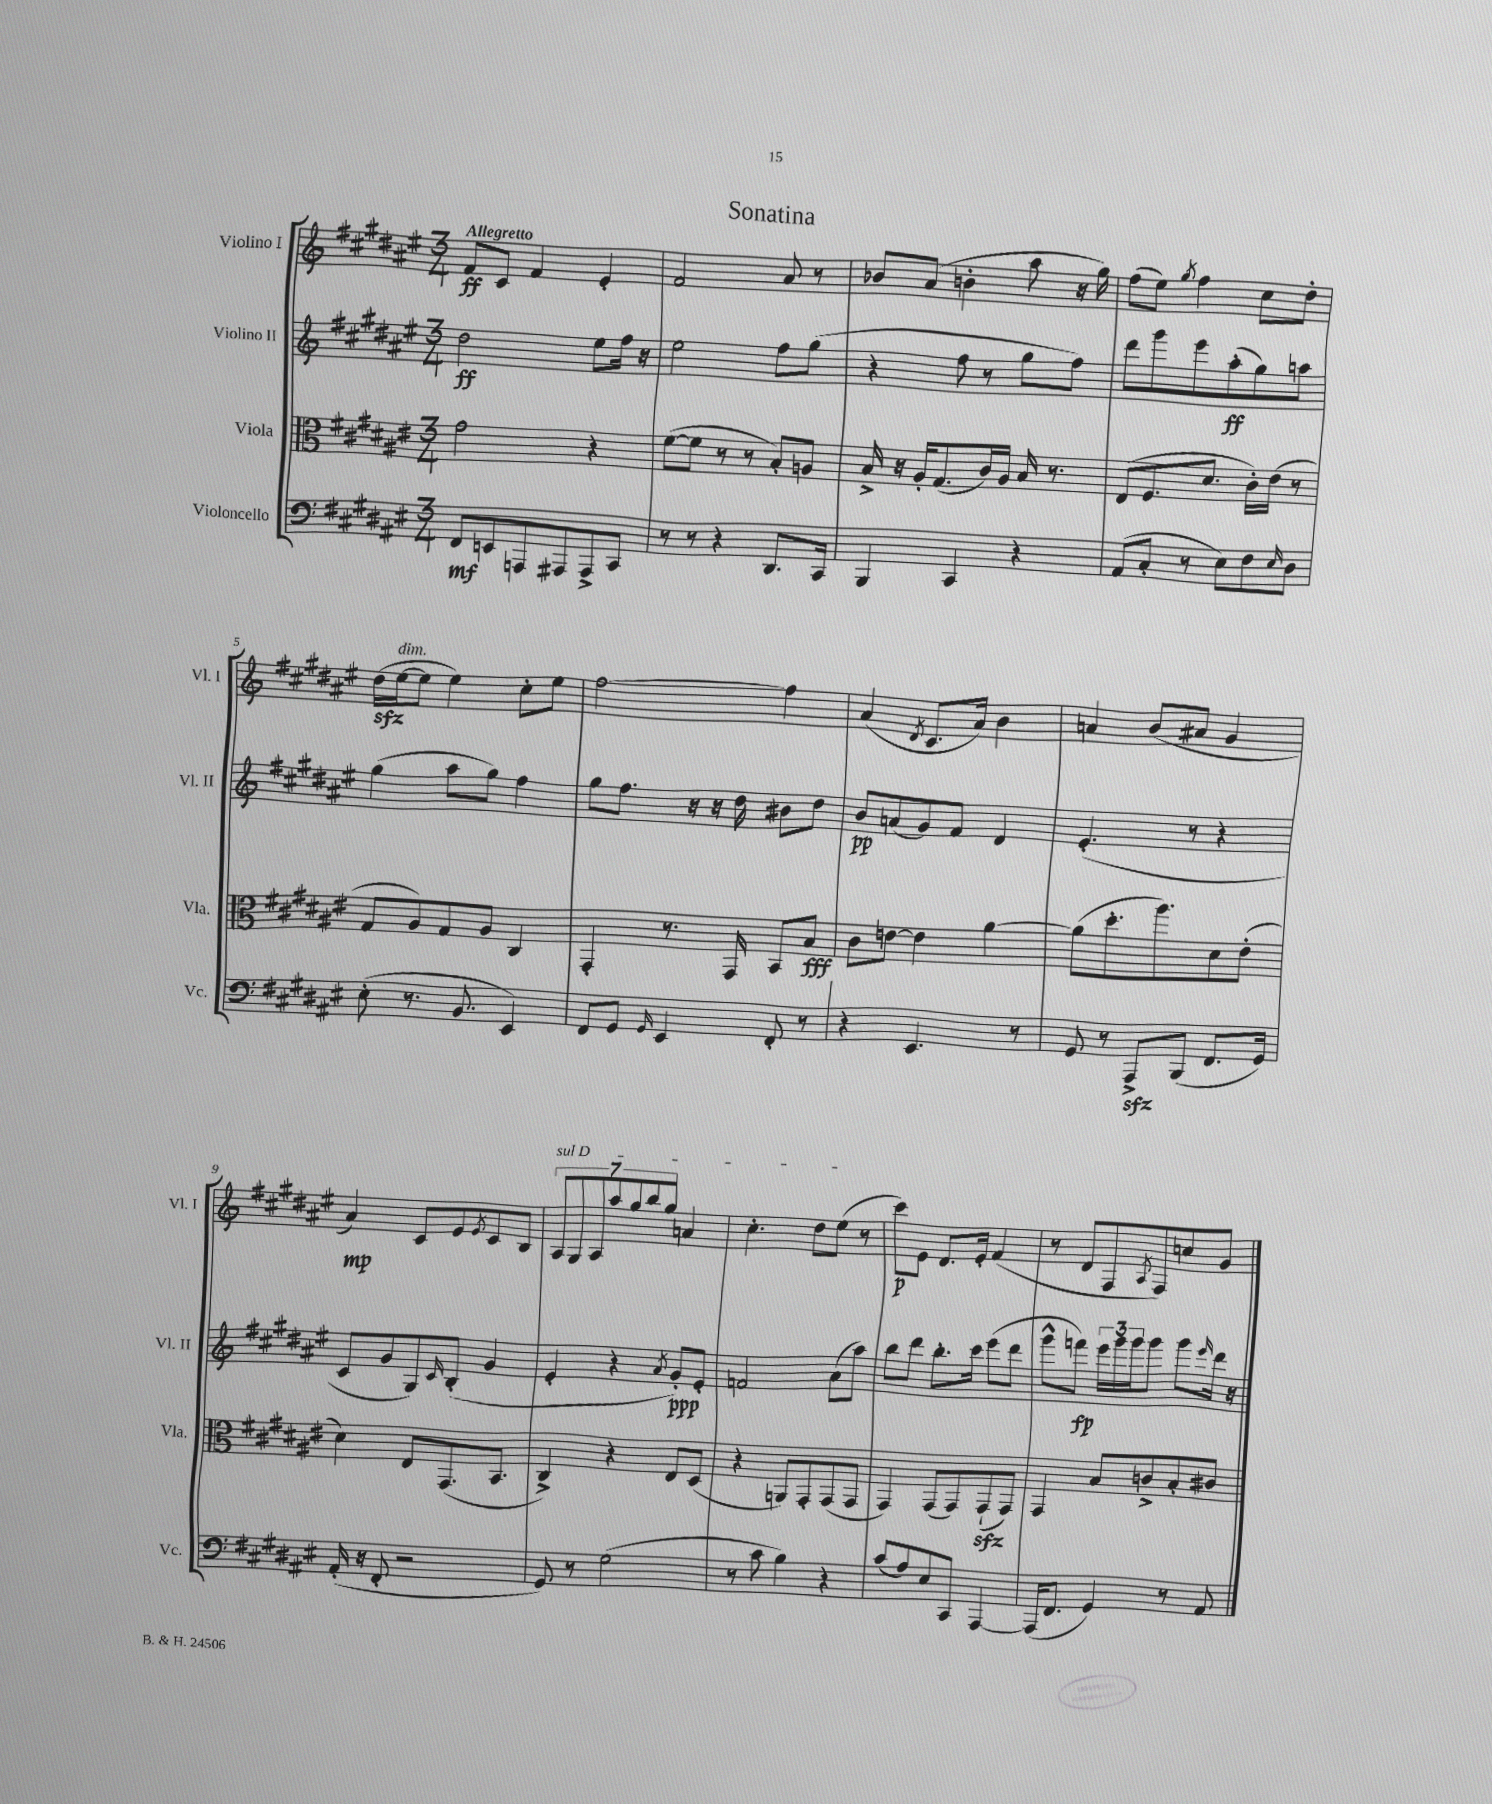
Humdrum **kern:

**kern	**dynam	**kern	**dynam	**kern	**dynam	**kern	**dynam
*part4	*part4	*part3	*part3	*part2	*part2	*part1	*part1
*staff4	*staff4	*staff3	*staff3	*staff2	*staff2	*staff1	*staff1
*I"Violoncello	*	*I"Viola	*	*I"Violino II	*	*I"Violino I	*
*I'Vc.	*	*I'Vla.	*	*I'Vl. II	*	*I'Vl. I	*
*clefF4	*	*clefC3	*	*clefG2	*	*clefG2	*
*k[f#c#g#d#a#e#]	*	*k[f#c#g#d#a#e#]	*	*k[f#c#g#d#a#e#]	*	*k[f#c#g#d#a#e#]	*
*M3/4	*	*M3/4	*	*M3/4	*	*M3/4	*
=1	=1	=1	=1	=1	=1	=1	=1
!	!	!	!	!	!	!LO:TX:a:B:t=Allegretto	!
8FF#/L	mf	2g#\	.	2dd#\	ff	8f#/L	ff
8EEn/	.	.	.	.	.	8c#/J	.
8AAAn/	.	.	.	.	.	4f#/	.
8AAA#X/	.	.	.	.	.	.	.
8AAA#^/	.	4r	.	8ee#\L	.	4e#'/	.
8CC#/J	.	.	.	16ff#\Jk	.	.	.
.	.	.	.	16r	.	.	.
=2	=2	=2	=2	=2	=2	=2	=2
8r	.	([8f#\L	.	2ee#\	.	2f#/	.
8r	.	8f#\J]	.	.	.	.	.
4r	.	8r	.	.	.	.	.
.	.	8r	.	.	.	.	.
8.DD#/L	.	8B'/L)	.	8ff#\L	.	8a#/	.
.	.	8An/J	.	(8gg#\J	.	8r	.
16CC#/Jk	.	.	.	.	.	.	.
=3	=3	=3	=3	=3	=3	=3	=3
4BBB/	.	16B^/	.	4r	.	8b-X/L	.
.	.	16r	.	.	.	.	.
.	.	16A#'/KL	.	.	.	(8a#/J	.
.	.	(8.G#/	.	.	.	.	.
4CC#/	.	.	.	8ff#\	.	4bn'\	.
.	.	16c#/L)	.	8r	.	.	.
.	.	16A#/JJ	.	.	.	.	.
4r	.	16B/	.	8gg#\L	.	8aa#\	.
.	.	8.r	.	.	.	.	.
.	.	.	.	8ff#\J)	.	16r	.
.	.	.	.	.	.	16gg#\)	.
=4	=4	=4	=4	=4	=4	=4	=4
(8AA#/L	.	(8E#/L	.	8ddd#\L	.	(8ff#\L	.
8C#'/J	.	8.F#/	.	8ggg#\	.	8ee#\J)	.
.	.	.	.	.	.	8qgg#/	.
8r	.	.	.	8eee#\	.	4ff#\	.
.	.	8.d#/J	.	.	.	.	.
8E#\L)	.	.	.	(8aa#'\	ff	.	.
8F#\	.	16c#'\LL)	.	8gg#\)	.	8cc#\L	.
.	.	(16e#\JJ	.	.	.	.	.
16qqE#/	.	.	.	.	.	.	.
8D#\J	.	8r	.	8aan\J	.	8dd#'\J	.
!!LO:LB:g=z
=5	=5	=5	=5	=5	=5	=5	=5
(8E#'\	.	8G#/L	.	(4gg#\	.	(16dd#zz\LL	.
!	!	!	!	!	!	!LO:TX:a:i:t=dim.	!
.	.	.	.	.	.	[16ee#\J	.
8.r	.	8A#/)	.	.	.	8ee#\J]	.
.	.	8G#/	.	8aa#\L	.	4ee#\)	.
8.BB/	.	.	.	.	.	.	.
.	.	8A#/J	.	8gg#\J)	.	.	.
4EE#/)	.	4C#/	.	4ff#\	.	8cc#'\L	.
.	.	.	.	.	.	8ee#\J	.
=6	=6	=6	=6	=6	=6	=6	=6
8FF#/L	.	4GG#'/	.	8gg#\L	.	[2ff#\	.
8GG#/J	.	.	.	8.ff#\J	.	.	.
16qqGG#/	.	.	.	.	.	.	.
4EE#/	.	8.r	.	.	.	.	.
.	.	.	.	16r	.	.	.
.	.	.	.	16r	.	.	.
.	.	16GG#/	.	16dd#\	.	.	.
8FF#'/	.	8BB/L	.	8b#X\L	.	4ff#\]	.
8r	.	8B/J	fff	8dd#\J	.	.	.
=7	=7	=7	=7	=7	=7	=7	=7
4r	.	8c#\L	.	8b/L	pp	(4a#/	.
.	.	[8en\J	.	(8an/	.	.	.
.	.	.	.	.	.	8qd#/	.
4.EE#/	.	4e\]	.	8g#/)	.	8.c#/L	.
.	.	.	.	8f#/J	.	.	.
.	.	.	.	.	.	16a#/Jk)	.
.	.	[4a#\	.	4d#/	.	4b\	.
8r	.	.	.	.	.	.	.
=8	=8	=8	=8	=8	=8	=8	=8
8GG#/	.	(8a#\L]	.	(4.e#'/	.	4an/	.
8r	.	8.dd#'\	.	.	.	.	.
8AAA#zz^/L	.	.	.	.	.	(8b/L	.
.	.	8.aa#\)	.	.	.	.	.
(8BBB/J	.	.	.	8r	.	8a#X/J	.
8.FF#/L	.	8d#\	.	4r	.	4g#/	.
.	.	(8e#'\J	.	.	.	.	.
16GG#/Jk)	.	.	.	.	.	.	.
!!LO:LB:g=z
=9	=9	=9	=9	=9	=9	=9	=9
(16AA#'/	.	4d#\)	.	8c#/L	.	4a#/)	mp
16r	.	.	.	.	.	.	.
8FF#'/	.	.	.	8g#/	.	.	.
2r	.	8E#/L	.	8G#/)	.	8c#/L	.
.	.	.	.	16qqc#/	.	.	.
.	.	(8.GG#/	.	(8B'/J	.	8e#/	.
.	.	.	.	.	.	8qe#/	.
.	.	.	.	4g#/	.	8c#/	.
.	.	8.BB/J	.	.	.	.	.
.	.	.	.	.	.	8B/J	.
=10	=10	=10	=10	=10	=10	=10	=10
!	!	!	!	!	!	!LO:TX:a:i:t=sul D	!
8GG#/)	.	4C#^/)	.	4e#'/	.	14A#/L	.
.	.	.	.	.	.	14G#/	.
8r	.	.	.	.	.	.	.
.	.	.	.	.	.	14A#/	.
.	.	.	.	.	.	14aa#/	.
(2G#\	.	4r	.	4r	.	.	.
.	.	.	.	.	.	14gg#/	.
.	.	.	.	.	.	14bb/	.
.	.	.	.	.	.	14gg#/J	.
.	.	.	.	8qa#/	.	.	.
.	.	8E#/L	.	8g#'/L)	ppp	4an/	.
.	.	(8D#/J	.	8e#'/J	.	.	.
=11	=11	=11	=11	=11	=11	=11	=11
8r	.	4r	.	2fn/	.	4.cc#'\	.
8c#\	.	.	.	.	.	.	.
4B\)	.	8AAn/L)	.	.	.	.	.
.	.	8GG#'/	.	.	.	8dd#\L	.
4r	.	(8GG#/	.	(8a#\L	.	(8ee#\J	.
.	.	8GG#/J	.	8aa#\J)	.	8r	.
=12	=12	=12	=12	=12	=12	=12	=12
(8c#/L	.	4GG#/)	.	8bb\L	.	8ccc#\L)	p
8A#/)	.	.	.	8ddd#\J	.	8e#\J	.
8E#/	.	(8GG#/L	.	8.bb'\L	.	8.d#/L	.
8CC#/J	.	8GG#/)	.	.	.	.	.
.	.	.	.	16ccc#\Jk	.	16e#'/Jk	.
[4AAA#/	.	(8GG#zz`/	.	(8eee#\L	.	(4f#/	.
.	.	8GG#/J)	.	8ddd#\J	.	.	.
=13	=13	=13	=13	=13	=13	=13	=13
(16AAA#/KL]	.	4GG#/	.	8ggg#^^\L	.	8r	.
8.FF#/J	.	.	.	.	.	.	.
.	.	.	.	8fffn\J)	fp	8d#/L	.
4GG#/)	.	8B/L	.	24eee#\LL	.	8F#/	.
.	.	.	.	24ggg#\	.	.	.
.	.	.	.	24ggg#\J	.	.	.
.	.	.	.	.	.	8qA#/	.
.	.	8cn^/	.	8ggg#\J	.	8F#/)	.
8r	.	8B'/	.	8ggg#\L	.	8ccn/	.
.	.	.	.	16qqeee#/	.	.	.
8AA#/	.	8c#X/J	.	16ddd#\Jk	.	8g#/J	.
.	.	.	.	16r	.	.	.
==	==	==	==	==	==	==	==
*-	*-	*-	*-	*-	*-	*-	*-
